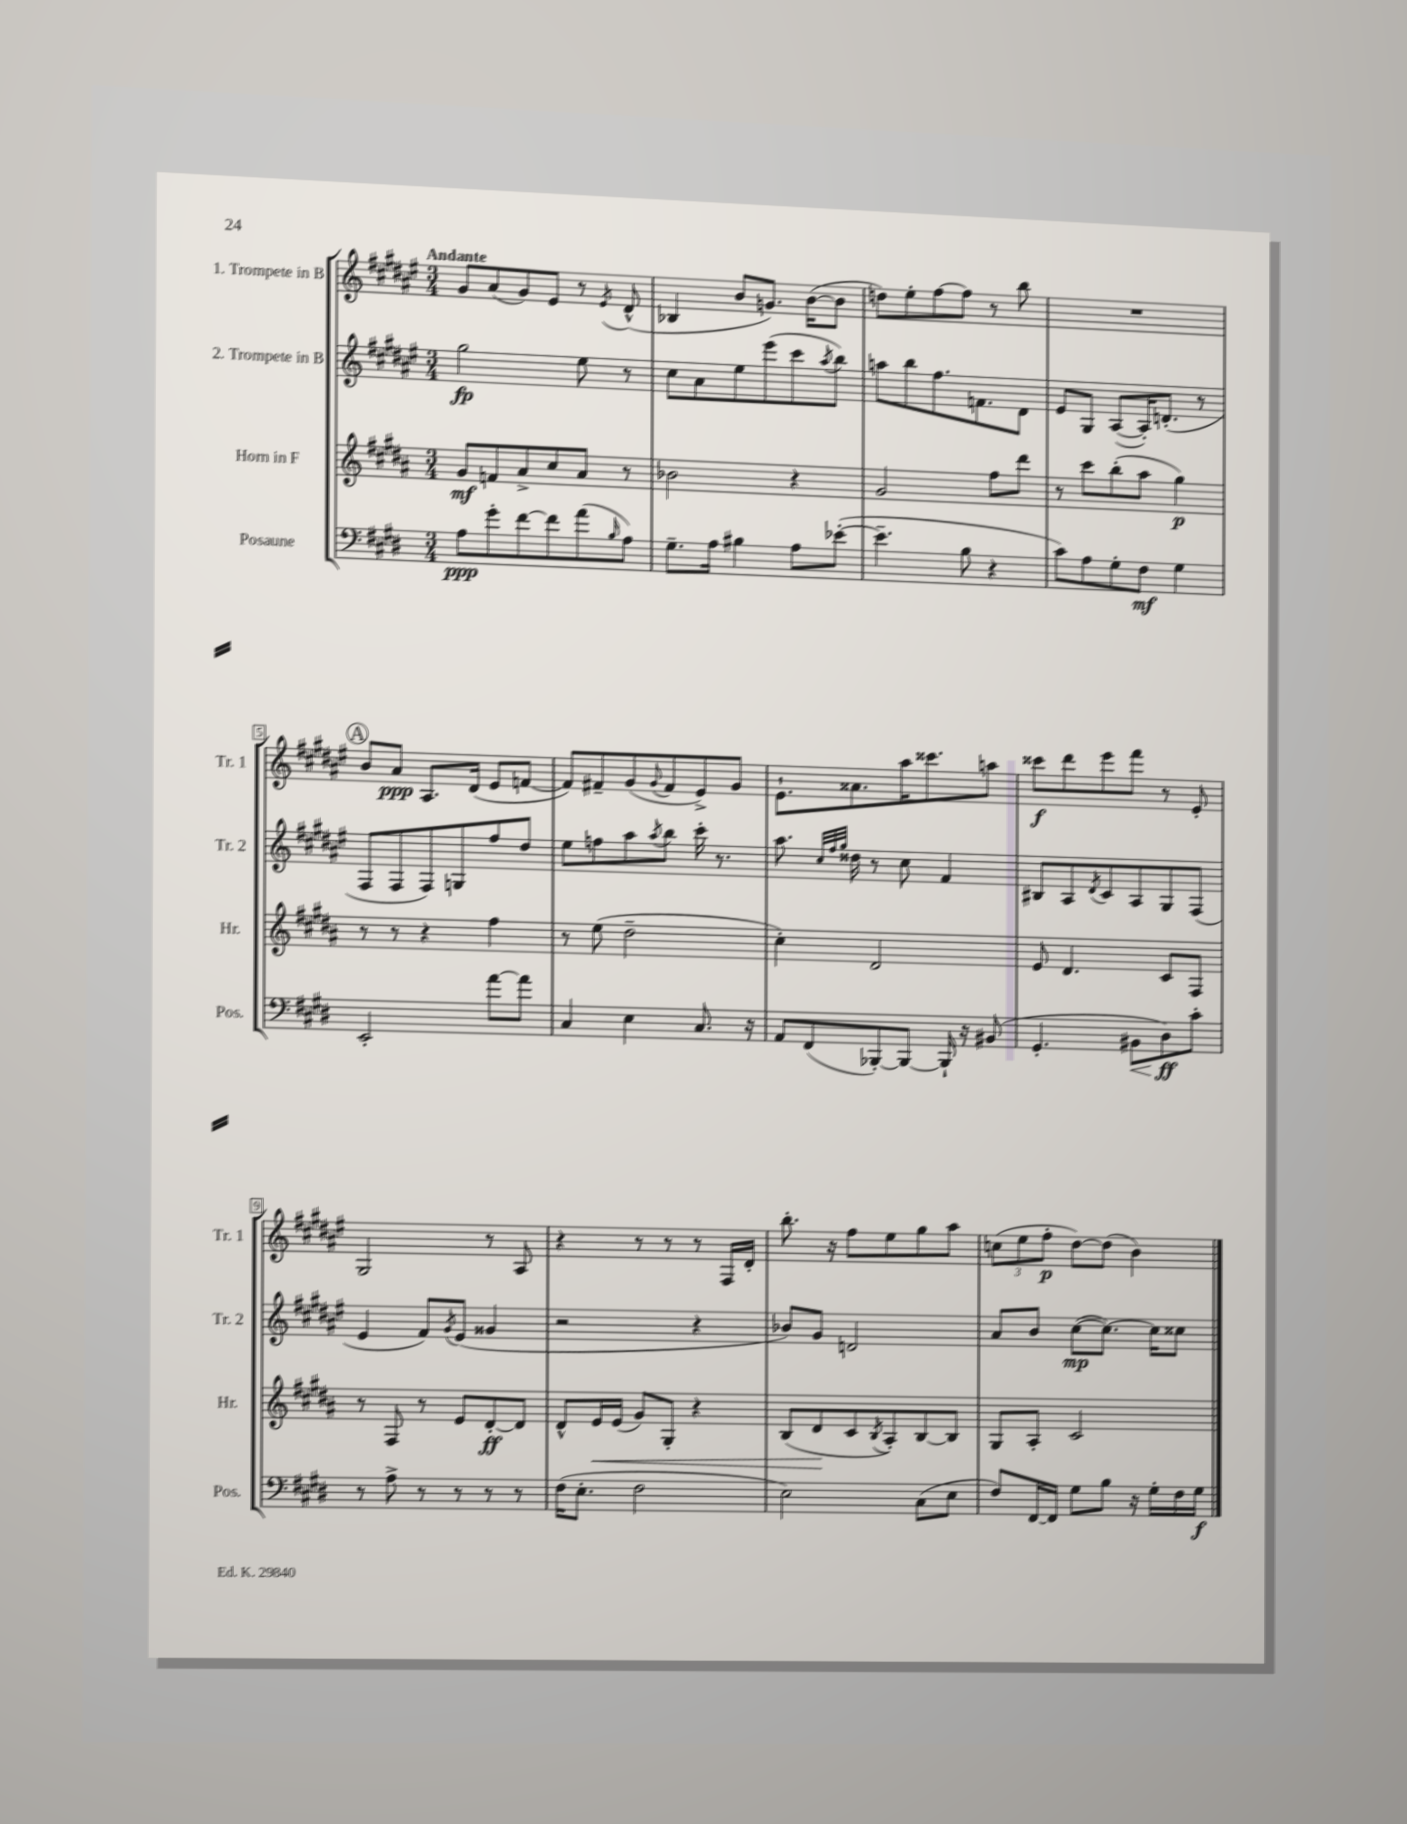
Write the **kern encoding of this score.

**kern	**kern	**kern	**kern
*staff4	*staff3	*staff2	*staff1
*clefF4	*clefG2	*clefG2	*clefG2
*k[f#c#g#d#]	*k[f#c#g#d#a#]	*k[f#c#g#d#a#e#]	*k[f#c#g#d#a#e#]
*M3/4	*M3/4	*M3/4	*M3/4
8A	8g#	2gg#	8g#
8g#'	8f	.	(8a#
[8f#	8a#^	.	8g#)
8f#]	8cc#	.	8e#
(8a	8a#	8ee#	8r
16qqB	.	.	8qe#
8A)	8r	8r	(8d#^^
=	=	=	=
8.G#~	2b-	8cc#	4B-
.	.	8a#	.
16A	.	.	.
4B#	.	8ee#	8b
.	.	(8eee#	8.g)
8A	4r	8ccc#	.
.	.	.	([16b
.	.	8qaa#	.
([8e-'	.	8bb)	8b]
=	=	=	=
4.e-~]	2g#	8aa	8dd)
.	.	8bb	8ee#'
.	.	8.ff#	[8ff#
8B	.	.	8ff#]
.	.	8.f	.
4r	8ff#	.	8r
.	8ddd#	8d#	8bb
=	=	=	=
8c#)	8r	8e#	2.r
8A	8ccc#	8G#	.
8G#'	(8bb'	([8A#	.
8F#	8aa#	16A#'])	.
.	.	(8.d'	.
4G#	4gg#)	.	.
.	.	8r	.
=	=	=	=
2EE'	8r	8F#	8b
.	8r	8F#	8a#
.	4r	8F#)	8.A#
.	.	8G	.
.	.	.	(16d#
[8a	4ff#	8ff#	8e#
8a]	.	8dd#	[8f
=	=	=	=
4C#	8r	8ee#	8f])
.	(8ee	8ff	8f#~
4E	2dd#~	8aa#	(8g#
.	.	8qaa#	8qqg#
.	.	8bb	8f#
8.C#	.	16ccc#'	8e#^)
.	.	8.r	.
.	.	.	8g#
16r	.	.	.
=	=	=	=
8AA	4cc#')	8.aa#	8.e#`
(8FF#	.	.	.
.	.	32qqcc#	.
.	.	32qqff#	.
.	.	32qqgg#	.
.	.	16dd##	8.a##
[8BBB-')	2d#	8r	.
8BBB-_	.	8cc#	16aa#
.	.	.	8.ccc##
16BBB-`]	.	4f#	.
16r	.	.	.
(8BB#	.	.	8aa
=	=	=	=
4.GG#'	8e	8B#	8ccc##
.	4.d#	8A#	8ddd#
.	.	8qd#	.
.	.	8c#	8eee#
8BB#	.	8A#	8fff#
8D#)	8c#	8G#	8r
8c#'	8F#	(8F#	8e#'
=	=	=	=
8r	8r	4e#	2G#
8A^	8F#	.	.
8r	8r	8f#)	.
.	.	8qg#	.
8r	8e	(8e#	.
8r	[8d#'	4g##	8r
8r	8d#]	.	8A#
=	=	=	=
(16F#	8d#^^	2r	4r
8.E'	.	.	.
.	16e	.	.
.	(16e	.	.
2F#	8g#)	.	8r
.	8G#'	.	8r
.	4r	4r	8r
.	.	.	16F#
.	.	.	16d#'
=	=	=	=
2E)	(8B	8b-)	8.bb'
.	8d#	8g#	.
.	.	.	16r
.	8c#	2d	8ff#
.	8qB	.	.
.	8A#')	.	8ee#
(8C#	[8B	.	8gg#
8E	8B]	.	8aa#
=	=	=	=
8F#)	8G#	8a#	(12cc
.	.	.	12ee#
[16FF#	8A#'	8b	.
.	.	.	12ff#'
16FF#]	.	.	.
8G#	2c#	([8cc#	[8dd#)
8B	.	8.cc#_)	(8dd#]
16r	.	.	4b)
16G#'	.	16cc#]	.
16F#	.	8cc##	.
16G#	.	.	.
==	==	==	==
*-	*-	*-	*-
